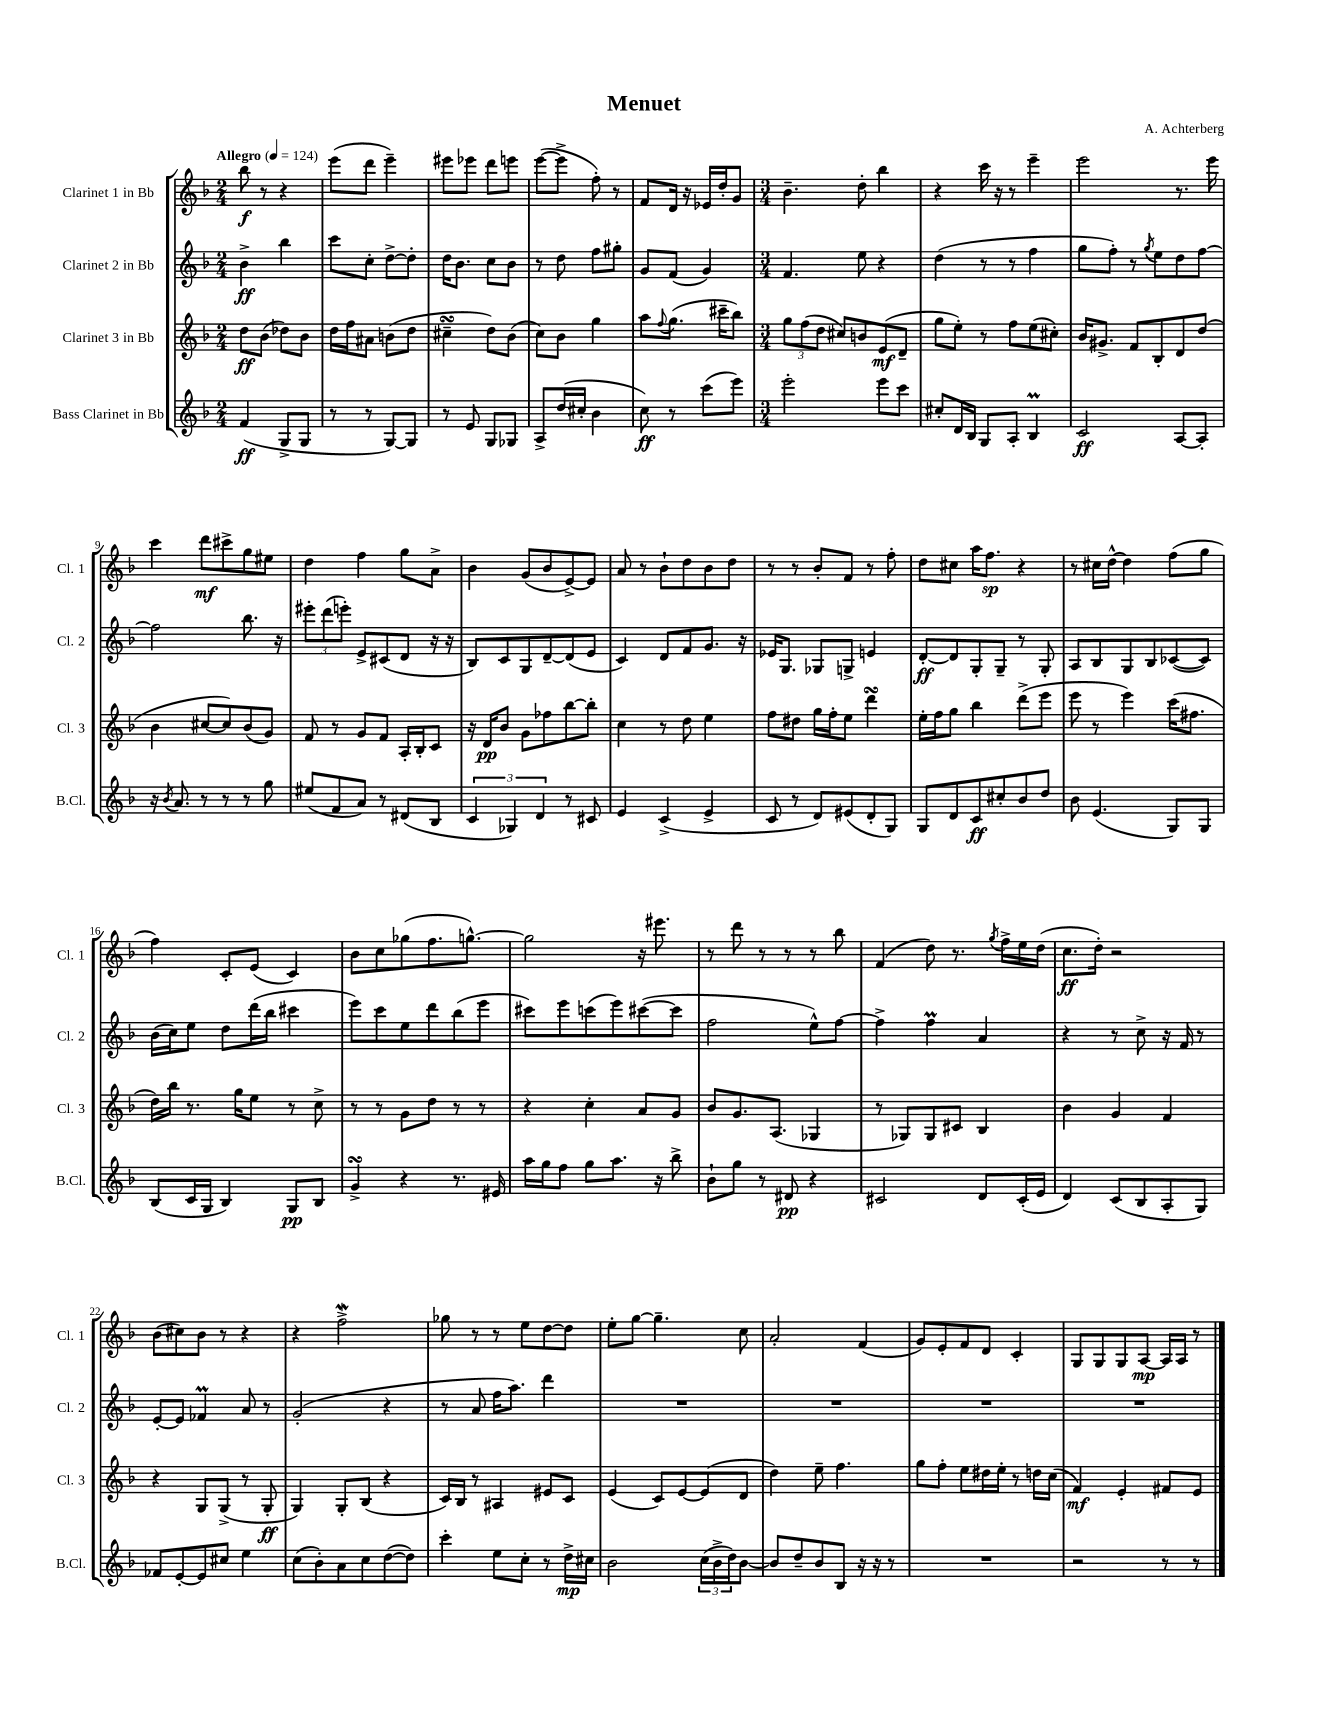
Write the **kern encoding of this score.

**kern	**kern	**kern	**kern
*staff4	*staff3	*staff2	*staff1
*clefG2	*clefG2	*clefG2	*clefG2
*k[b-]	*k[b-]	*k[b-]	*k[b-]
*M2/4	*M2/4	*M2/4	*M2/4
*MM124	*MM124	*MM124	*MM124
(4f/	8dd\L	4b-^\	8bb-\
.	(8b-\J	.	8r
8G^/L	8dd-\L)	4bb-\	4r
8G/J	8b-\J	.	.
=	=	=	=
8r	16dd\LL	8ccc\L	(8eee\L
.	16ff\J	.	.
8r	8a#\J	8cc'\J	8ddd\J
[8G/L)	(8b\L	[8dd^\L	4eee~\)
8G/]J	8dd\J	8dd'\]J	.
=	=	=	=
8r	4cc#~\	16dd\LK	8eee#\L
.	.	8.b-\J	.
8e/	.	.	8eee-\J
8G/L	8dd\L)	8cc\L	8ddd\L
8G-/J	(8b-\J	8b-\J	8eee\J
=	=	=	=
8A^/L	8cc\L)	8r	([8eee\L
(16dd/L	8b-\J	8dd\	8eee^\]J
16cc#'/JJ	.	.	.
4b-\	4gg\	8ff\L	8ff'\)
.	.	8gg#'\J	8r
=	=	=	=
8cc\)	8aa\L	8g/L	8f/L
.	8qqff/	.	.
8r	(8.gg\J	(8f/J	16d/Jk
.	.	.	16r
(8ccc\L	.	4g/)	16e-/LL
.	16ccc#~\LK	.	16dd'/J
8eee\J)	8bb-\J)	.	8g/J
=	=	=	=
*M3/4	*M3/4	*M3/4	*M3/4
2eee'\	12gg\L	4.f/	4.b-~\
.	(12ff\	.	.
.	12dd\J	.	.
.	8cc#/L)	.	.
.	8b/	8ee\	8dd'\
8eee\L	(8e/	4r	4bb-\
8ccc\J	8d~/J	.	.
=	=	=	=
8cc#'/L	8gg\L	(4dd\	4r
16d/L	8ee'\J)	.	.
16B-/JJ	.	.	.
8G/L	8r	8r	16ccc\
.	.	.	16r
8A'/J	8ff\L	8r	8r
4B-/	(8ee\	4ff\	4eee~\
.	8cc#'\J)	.	.
=	=	=	=
2c/	16b-/LK	8gg\L	2eee\
.	8.g#^/J	.	.
.	.	8ff'\J)	.
.	8f/L	8r	.
.	.	8qgg/	.
.	8B-'/	8ee\L	.
[8A/L	8d/	8dd\	8.r
8A'/]J	(8dd/J	[8ff\J	.
.	.	.	16eee\
=	=	=	=
16r	4b-\	2ff\]	4ccc\
8qb-/	.	.	.
8.a/	.	.	.
8r	[8cc#/L	.	8ddd\L
8r	8cc#/])	.	8ccc#^\
8r	(8b-/	8.bb-\	8gg\
8gg\	8g/J)	.	8ee#\J
.	.	16r	.
=	=	=	=
(8ee#/L	8f/	12eee#'\L	4dd\
.	.	(12ddd\	.
8f/	8r	.	.
.	.	12eee'\J)	.
8a/J)	8g/L	8e^/L	4ff\
8r	8f/J	(8c#/	.
(8d#/L	16A'/LL	8d/J	8gg\L
.	16B-'/J	.	.
8B-/J	8c/J	16r	8a^\J
.	.	16r	.
=	=	=	=
6c/	16r	8B-/L)	4b-\
.	16d/LK	.	.
.	8b-/J	8c/	.
6G-/)	.	.	.
.	8g\L	8G/	(8g/L
6d/	.	.	.
.	8ff-\	[8d~/	8b-/
8r	[8bb-\	(8d/]	[8e^/)
8c#/	8bb-'\]J	8e/J	8e/]J
=	=	=	=
4e/	4cc\	4c/)	8a/
.	.	.	8r
(4c^/	8r	8d/L	8b-`\L
.	8dd\	8f/	8dd\
4e^/	4ee\	8.g/J	8b-\
.	.	.	8dd\J
.	.	16r	.
=	=	=	=
8c/	8ff\L	16e-/LK	8r
.	.	8.G/J	.
8r	8dd#\J	.	8r
8d/L)	16gg\LL	8G-/L	8b-'/L
.	16ff'\J	.	.
(8e#/	8ee\J	8G^/J	8f/J
8d'/	4ddd\	4e/	8r
8G/J)	.	.	8ff'\
=	=	=	=
8G/L	16ee'\LL	[8d'/L	8dd\L
.	16ff\J	.	.
8d/	8gg\J	8d/]	8cc#\J
8c/	4bb-\	8G'/	16aa\LK
.	.	.	8.ff\J
8cc#'/	.	8G~/J	.
8b-/	(8ddd^\L	8r	4r
8dd/J	8eee\J	8G'/	.
=	=	=	=
8b-\	8eee\	8A/L	8r
(4.e/	8r	8B-/	16cc#\LL
.	.	.	[16dd^^\JJ
.	4eee\)	8G/	4dd\]
.	.	8B-/	.
8G/L)	(16ccc\LK	([8c-/	(8ff\L
.	8.ff#\J	.	.
8G/J	.	8c-/]J)	8gg\J
=	=	=	=
(8B-/L	16dd\LL)	(16b-\LL	4ff\)
.	16bb-\JJ	16cc\J)	.
16c/L	8.r	8ee\J	.
16G/JJ	.	.	.
4B-/)	.	8dd\L	8c'/L
.	16gg\LK	.	.
.	8ee\J	(16ddd\L	(8e/J
.	.	16bb-\JJ	.
8G/L	8r	4ccc#\	4c/)
8B-/J	8cc^\	.	.
=	=	=	=
4g^/	8r	8eee\L)	8b-\L
.	8r	8ccc\	8cc\
4r	8g\L	8ee\	(8gg-\
.	8dd\J	8ddd\	8.ff\
8.r	8r	(8bb-\	.
.	.	.	[8.gg^^\J)
.	8r	8eee\J	.
16e#/	.	.	.
=	=	=	=
16aa\LL	4r	8ccc#\L)	2gg\]
16gg\J	.	.	.
8ff\J	.	8eee\	.
8gg\L	4cc'\	(8ccc\	.
8.aa\J	.	8eee\)	.
.	8a/L	([8ccc#\	16r
16r	.	.	8.eee#\
8bb-^\	8g/J	8ccc#\]J	.
=	=	=	=
8b-`\L	8b-/L	2ff\	8r
8gg\J	8.g/	.	8ddd\
8r	.	.	8r
.	(8.A/J	.	.
8d#/	.	.	8r
4r	4G-/	8ee^^\L)	8r
.	.	[8ff\J	8bb-\
=	=	=	=
2c#/	8r	4ff^\]	(4f/
.	8G-/L)	.	.
.	8G-/	4ff\	8dd\)
.	8c#/J	.	8.r
8d/L	4B-/	4a/	.
.	.	.	8qgg/
.	.	.	16ff^\LL
(16c#'/L	.	.	16ee\
16e/JJ	.	.	(16dd\JJ
=	=	=	=
4d/)	4b-\	4r	8.cc\L
.	.	.	16dd'\Jk)
(8c/L	4g/	8r	2r
8B-/	.	8cc^\	.
8A'/	4f/	16r	.
.	.	16f/	.
8G/J)	.	8r	.
=	=	=	=
8f-/L	4r	[8e'/L	(8b-\L
[8e'/	.	8e/]J	8cc#\)
8e/]	8G/L	4f-/	8b-\J
8cc#/J	(8G^/J	.	8r
4ee\	8r	8a/	4r
.	8G'/	8r	.
=	=	=	=
(8cc\L	4G/)	(2g'/	4r
8b-'\)	.	.	.
8a\	8G'/L	.	2ff^\
8cc\	(8B-/J	.	.
([8dd\	4r	4r	.
8dd\]J)	.	.	.
=	=	=	=
4ccc'\	16c/LL)	8r	8gg-\
.	16B-/JJ	.	.
.	8r	8a/	8r
8ee\L	4A#/	16ff\LK	8r
.	.	8.aa\J)	.
8cc'\J	.	.	8ee\L
8r	8e#/L	4ddd\	[8dd\
16dd^\LL	8c/J	.	8dd\]J
16cc#\JJ	.	.	.
=	=	=	=
2b-\	(4e/	2.r	8ee'\L
.	.	.	[8gg\J
.	8c/L)	.	4.gg~\]
.	[8e/	.	.
(24cc\LL	(8e/]	.	.
24b-^\	.	.	.
24dd\J)	.	.	.
[8b-\J	8d/J	.	8cc\
=	=	=	=
8b-/]L	4dd\)	2.r	2a'/
8dd~/	.	.	.
8b-/	8ee~\	.	.
8B-/J	4.ff\	.	.
16r	.	.	(4f/
16r	.	.	.
8r	.	.	.
=	=	=	=
2.r	8gg\L	2.r	8g/L)
.	8ff'\J	.	8e'/
.	8ee\L	.	8f/
.	16dd#\L	.	8d/J
.	16ee'\JJ	.	.
.	8r	.	4c'/
.	16dd\LL	.	.
.	(16cc\JJ	.	.
=	=	=	=
2r	4f/)	2.r	8G/L
.	.	.	8G/
.	4e'/	.	8G/
.	.	.	[8A/J
8r	8f#/L	.	16A/]LL
.	.	.	16A/JJ
8r	8e/J	.	8r
==	==	==	==
*-	*-	*-	*-
